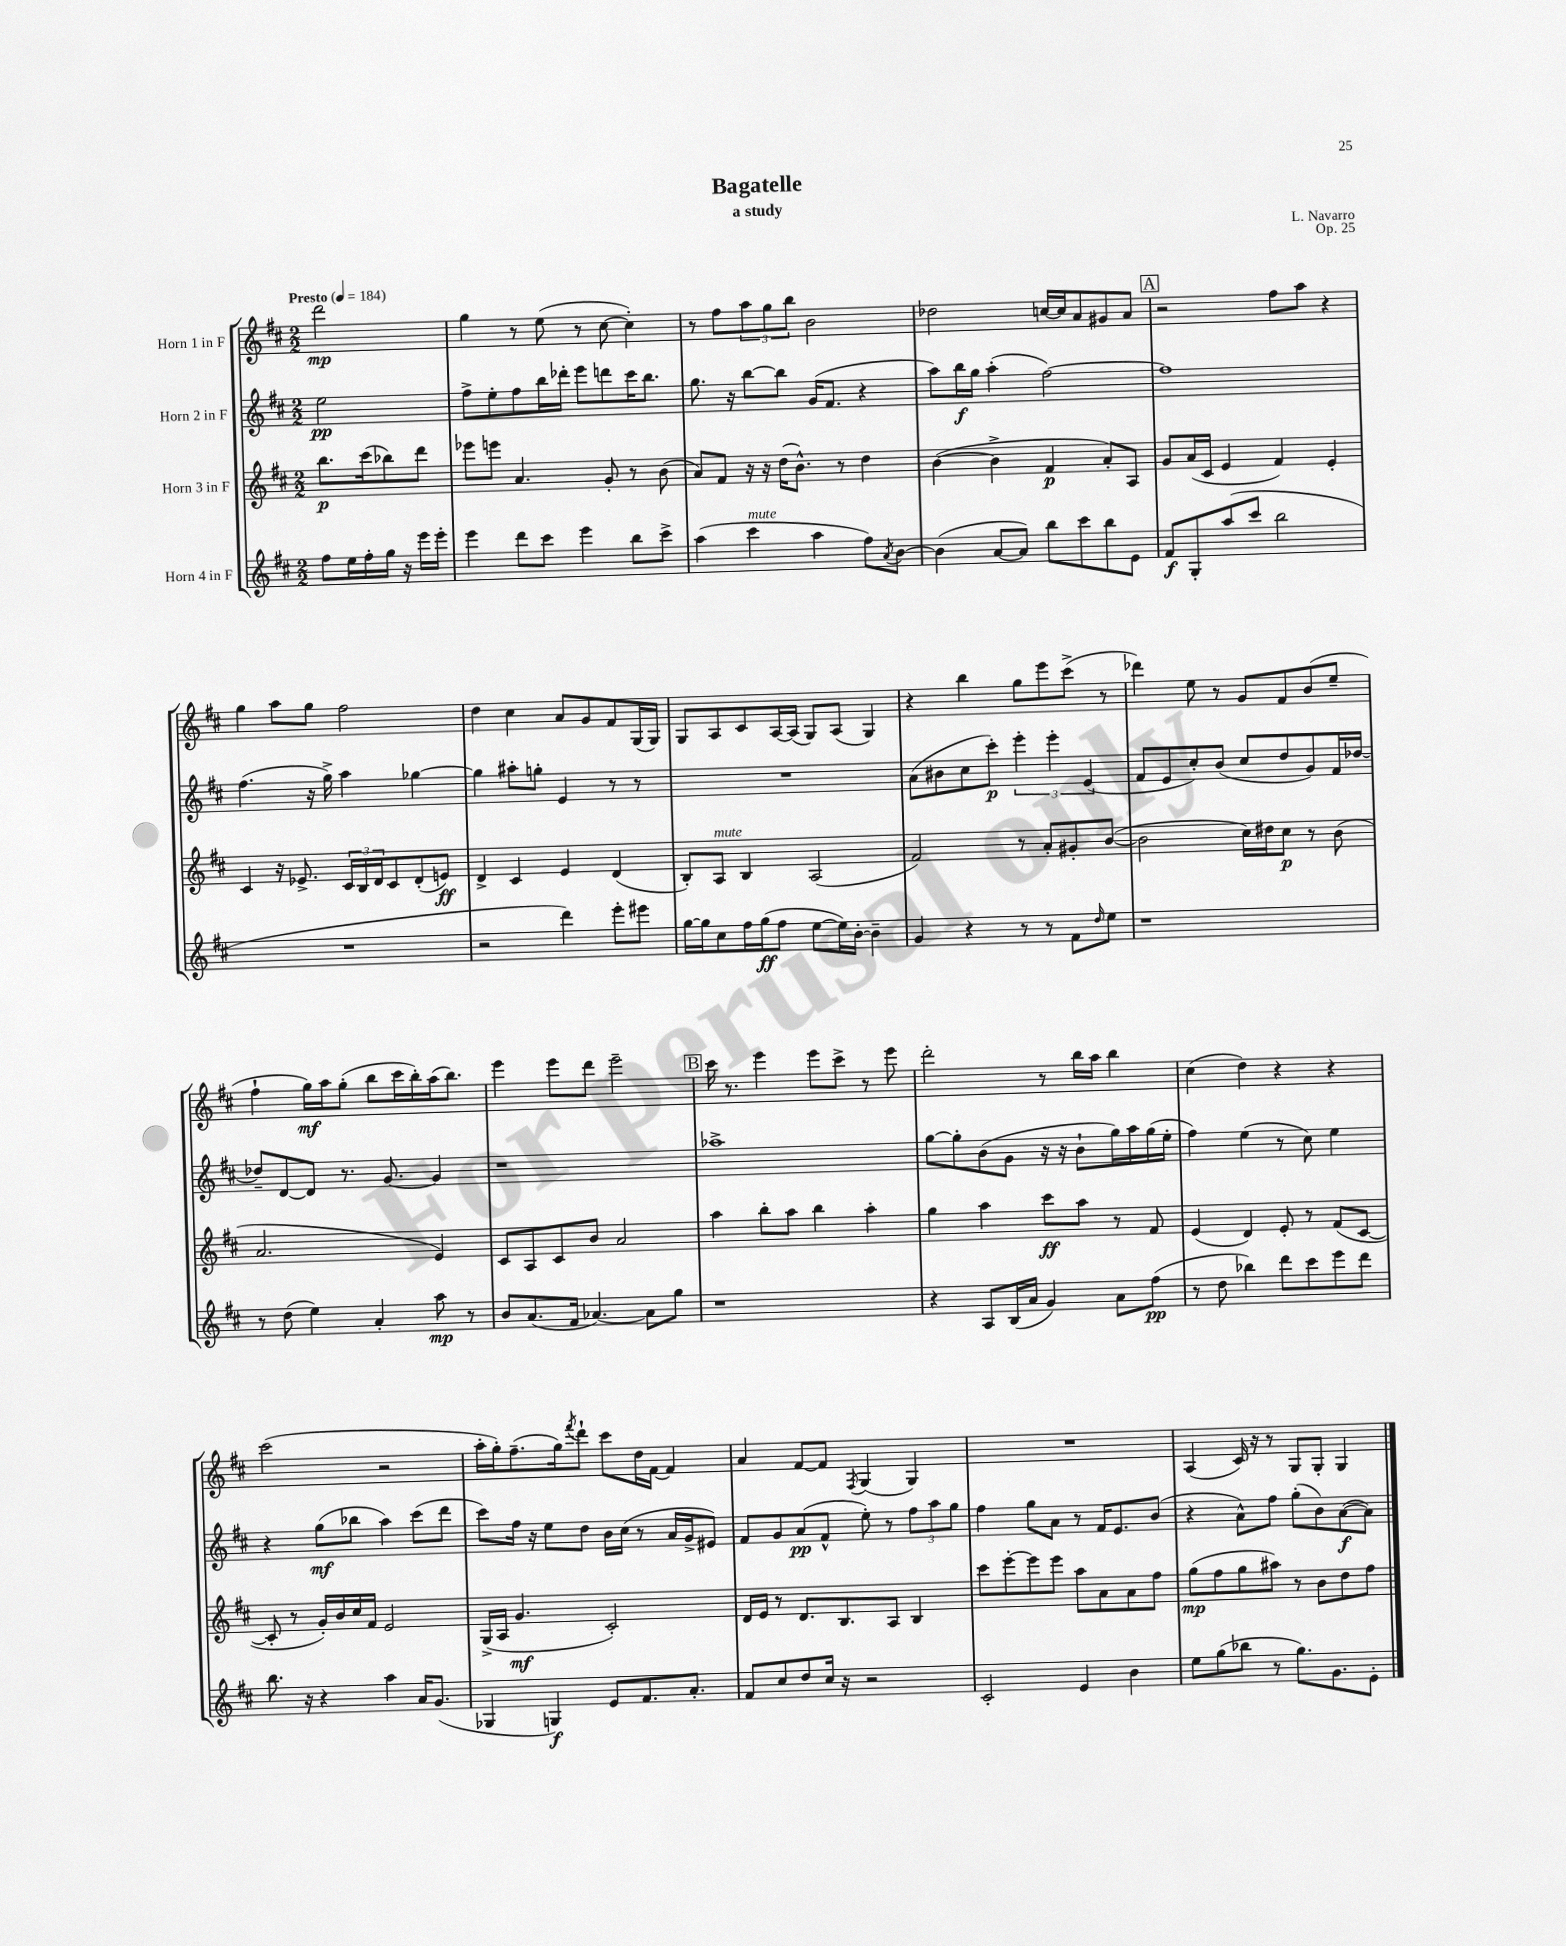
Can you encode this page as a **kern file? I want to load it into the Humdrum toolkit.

**kern	**dynam	**kern	**dynam	**kern	**dynam	**kern	**dynam
*part4	*part4	*part3	*part3	*part2	*part2	*part1	*part1
*staff4	*staff4	*staff3	*staff3	*staff2	*staff2	*staff1	*staff1
*I"Horn 4 in F	*	*I"Horn 3 in F	*	*I"Horn 2 in F	*	*I"Horn 1 in F	*
*clefG2	*	*clefG2	*	*clefG2	*	*clefG2	*
*k[f#c#]	*	*k[f#c#]	*	*k[f#c#]	*	*k[f#c#]	*
*M2/2	*	*M2/2	*	*M2/2	*	*M2/2	*
*MM184	*	*MM184	*	*MM184	*	*MM184	*
=	=	=	=	=	=	=	=
!	!	!	!	!	!	!LO:TX:a:B:t=Presto	!
8ff#\L	.	8.bb\L	p	2ee\	pp	2ddd\	mp
16ee\L	.	.	.	.	.	.	.
16ff#'\	.	(16ccc#\k	.	.	.	.	.
16gg\JJ	.	8bb-X\)	.	.	.	.	.
16r	.	.	.	.	.	.	.
16eee\LL	.	8ddd\J	.	.	.	.	.
16eee'\JJ	.	.	.	.	.	.	.
=1	=1	=1	=1	=1	=1	=1	=1
4eee\	.	8eee-X\L	.	8ff#^\L	.	4gg\	.
.	.	8eeen\J	.	8ee'\	.	.	.
8ddd\L	.	4.a/	.	8ff#\	.	8r	.
8ccc#\J	.	.	.	16bb\L	.	(8ee\	.
.	.	.	.	16ddd-X'\JJ	.	.	.
4eee\	.	.	.	8eee\L	.	8r	.
.	.	8g'/	.	8dddn\	.	[8cc#\	.
8bb\L	.	8r	.	16ccc#\K	.	4cc#'\])	.
.	.	.	.	8.bb\J	.	.	.
8ccc#^\J	.	(8b\	.	.	.	.	.
=2	=2	=2	=2	=2	=2	=2	=2
(4aa\	.	8a/L)	.	8.gg\	.	8r	.
.	.	8f#/J	.	.	.	8ff#\L	.
.	.	.	.	16r	.	.	.
!LO:TX:a:i:t=mute	!	!	!	!	!	!	!
4ccc#\	.	16r	.	[8bb\L	.	12aa\	.
.	.	16r	.	.	.	.	.
.	.	.	.	.	.	12gg\	.
.	.	(16dd\KL	.	8bb\J]	.	.	.
.	.	.	.	.	.	12bb\J	.
.	.	8.b^^\J)	.	.	.	.	.
4aa\	.	.	.	(16g/KL	.	2b\	.
.	.	.	.	8.f#/J	.	.	.
.	.	8r	.	.	.	.	.
8ff#\L)	.	4dd\	.	4r	.	.	.
8qa/	.	.	.	.	.	.	.
[8b\J	.	.	.	.	.	.	.
=3	=3	=3	=3	=3	=3	=3	=3
(4b\]	.	([4b\	.	8aa\L)	.	2dd-X\	.
.	.	.	.	16bb\L	f	.	.
.	.	.	.	16gg\JJ	.	.	.
[8a/L	.	4b^\]	.	(4aa'\	.	.	.
8a/J])	.	.	.	.	.	.	.
8bb\L	.	4f#/	p	[2ff#\)	.	[16ccn/LL	.
.	.	.	.	.	.	16cc/J]	.
8ccc#\	.	.	.	.	.	8a/	.
8bb\	.	8a'/L)	.	.	.	8g#X/	.
8e\J	.	8A/J	.	.	.	8a/J	.
!!LO:REH:place=s1:t=A
=4	=4	=4	=4	=4	=4	=4	=4
8f#/L	f	8g/L	.	1ff#]	.	2r	.
8G'/	.	(16a/L	.	.	.	.	.
.	.	16c#/JJ	.	.	.	.	.
(8aa/	.	4e/	.	.	.	.	.
8ccc#/J	.	.	.	.	.	.	.
2bb\	.	4f#/)	.	.	.	8ff#\L	.
.	.	.	.	.	.	8aa\J	.
.	.	4e'/	.	.	.	4r	.
!!LO:LB:g=z
=5	=5	=5	=5	=5	=5	=5	=5
1r	.	4c#/	.	(4.ff#\	.	4gg\	.
.	.	16r	.	.	.	8aa\L	.
.	.	8.e-X^/	.	.	.	.	.
.	.	.	.	16r	.	8gg\J	.
.	.	.	.	16gg^\)	.	.	.
.	.	24c#/LL	.	4aa\	.	2ff#\	.
.	.	24B/	.	.	.	.	.
.	.	24d/J	.	.	.	.	.
.	.	8c#/	.	.	.	.	.
.	.	(8d'/	.	[4gg-X\	.	.	.
.	.	8en/J)	ff	.	.	.	.
=6	=6	=6	=6	=6	=6	=6	=6
2r	.	4d^/	.	4gg-\]	.	4dd\	.
.	.	4c#/	.	8aa#X'\L	.	4cc#\	.
.	.	.	.	8ggn'\J	.	.	.
4ddd\)	.	4e/	.	4e/	.	8a/L	.
.	.	.	.	.	.	8g/	.
8eee'\L	.	(4d/	.	8r	.	8f#/	.
8eee#X\J	.	.	.	8r	.	(16G/L	.
.	.	.	.	.	.	16G/JJ)	.
=7	=7	=7	=7	=7	=7	=7	=7
[16gg\LL	.	8B'/L)	.	1r	.	8G/L	.
16gg\J]	.	.	.	.	.	.	.
!	!	!LO:TX:a:i:t=mute	!	!	!	!	!
8cc#\	.	8A/J	.	.	.	8A/	.
16ff#\L	.	4B/	.	.	.	8c#/	.
(16gg\J	ff	.	.	.	.	.	.
8ff#\J	.	.	.	.	.	[16A/L	.
.	.	.	.	.	.	(16A/JJ]	.
[8ee\L	.	(2A/	.	.	.	8G/L)	.
16ee\L])	.	.	.	.	.	(8A/J	.
[16b'\JJ	.	.	.	.	.	.	.
4b~\]	.	.	.	.	.	4G/)	.
=8	=8	=8	=8	=8	=8	=8	=8
4g/	.	2f#/)	.	(8a\L	.	4r	.
.	.	.	.	8b#X\	.	.	.
4r	.	.	.	8cc#\	.	4bb\	.
.	.	.	.	8ccc#'\J)	p	.	.
8r	.	8r	.	6eee'\	.	8gg\L	.
8r	.	8a'/L	.	.	.	8eee\	.
.	.	.	.	6eee'\	.	.	.
8f#\L	.	8g#X'/	.	.	.	(8ccc#^\J	.
.	.	.	.	(6e/	.	.	.
16qqdd/	.	.	.	.	.	.	.
8ee\J	.	([8b/J	.	.	.	8r	.
=9	=9	=9	=9	=9	=9	=9	=9
1r	.	2b\]	.	8f#/L	.	4ddd-X\)	.
.	.	.	.	8e/	.	.	.
.	.	.	.	8cc#'/)	.	8ee\	.
.	.	.	.	(8b/J	.	8r	.
.	.	16cc#\LL)	.	8cc#/L	.	8g/L	.
.	.	16dd#X\J	.	.	.	.	.
.	.	8cc#\J	p	8dd/	.	8f#/	.
.	.	8r	.	8g/)	.	(8b/	.
.	.	(8b\	.	16f#/L	.	8ee~/J	.
.	.	.	.	[16dd-X/JJ	.	.	.
!!LO:LB:g=z
=10	=10	=10	=10	=10	=10	=10	=10
8r	.	2.a/	.	8dd-X~/L]	.	4ff#`\	.
(8dd\	.	.	.	[8d/	.	.	.
4ee\)	.	.	.	8d/J]	.	16gg\LL)	mf
.	.	.	.	.	.	16aa\J	.
.	.	.	.	8.r	.	(8gg'\J	.
4a'/	.	.	.	.	.	8bb\L	.
.	.	.	.	[8.g/	.	.	.
.	.	.	.	.	.	16ccc#\L	.
.	.	.	.	.	.	16bb'\)	.
8aa\	mp	4e/)	.	4g/]	.	(16aa\J	.
.	.	.	.	.	.	8.bb\J)	.
8r	.	.	.	.	.	.	.
=11	=11	=11	=11	=11	=11	=11	=11
8b/L	.	8c#/L	.	1r	.	4eee\	.
(8.a/	.	8A/	.	.	.	.	.
.	.	8c#/	.	.	.	8eee\L	.
16f#/Jk	.	.	.	.	.	.	.
[4.a-X/)	.	8b/J	.	.	.	8ddd\J	.
.	.	2a/	.	.	.	2eee~\	.
8a-\L]	.	.	.	.	.	.	.
8gg\J	.	.	.	.	.	.	.
!!LO:REH:place=s1:t=B
=12	=12	=12	=12	=12	=12	=12	=12
1r	.	4aa\	.	1aa-X^	.	16ccc#\	.
.	.	.	.	.	.	8.r	.
.	.	8bb'\L	.	.	.	4eee\	.
.	.	8aa\J	.	.	.	.	.
.	.	4bb\	.	.	.	8eee\L	.
.	.	.	.	.	.	8ccc#^\J	.
.	.	4aa'\	.	.	.	8r	.
.	.	.	.	.	.	8eee\	.
=13	=13	=13	=13	=13	=13	=13	=13
4r	.	4gg\	.	[8gg\L	.	2ddd'\	.
.	.	.	.	8gg'\]	.	.	.
8A/L	.	4aa\	.	(8b\	.	.	.
(16B/L	.	.	.	8g\J	.	.	.
16a/JJ	.	.	.	.	.	.	.
4g/)	.	8ccc#\L	ff	16r	.	8r	.
.	.	.	.	16r	.	.	.
.	.	8aa\J	.	8b`\L	.	16bb\LL	.
.	.	.	.	.	.	16aa\JJ	.
8a\L	.	8r	.	16gg\L)	.	4bb\	.
.	.	.	.	16aa\	.	.	.
(8ff#\J	pp	8f#/	.	(16gg\	.	.	.
.	.	.	.	16ee'\JJ	.	.	.
=14	=14	=14	=14	=14	=14	=14	=14
8r	.	(4e/	.	4ff#\)	.	(4cc#\	.
8dd\	.	.	.	.	.	.	.
4bb-X\)	.	4d/)	.	(4ee\	.	4dd\)	.
8ddd\L	.	8e'/	.	8r	.	4r	.
8ccc#\	.	8r	.	8cc#\)	.	.	.
8eee\	.	(8f#/L	.	4ee\	.	4r	.
8ddd\J	.	[8c#/J	.	.	.	.	.
!!LO:LB:g=z
=15	=15	=15	=15	=15	=15	=15	=15
8.bb\	.	8c#'/]	.	4r	.	(2ccc#\	.
.	.	8r	.	.	.	.	.
16r	.	.	.	.	.	.	.
4r	.	16g'/LL)	.	(8gg\L	mf	.	.
.	.	16b/	.	.	.	.	.
.	.	16cc#/	.	8bb-X\J	.	.	.
.	.	16f#/JJ	.	.	.	.	.
4aa\	.	2e/	.	4aa\)	.	2r	.
16a/KL	.	.	.	(8ccc#\L	.	.	.
(8.g/J	.	.	.	.	.	.	.
.	.	.	.	8ddd\J	.	.	.
=16	=16	=16	=16	=16	=16	=16	=16
4G-X/	.	(16G^/LL	.	8ccc#\L)	.	16aa'\LL	.
.	.	16A/JJ	.	.	.	16gg'\J)	.
.	.	4.g/	mf	16ff#\Jk	.	(8.ff#~\	.
.	.	.	.	16r	.	.	.
4Gn/)	f	.	.	8ee\L	.	.	.
.	.	.	.	.	.	16gg\k)	.
.	.	.	.	.	.	8qfff#/	.
.	.	.	.	8dd\J	.	8ddd`\J	.
8e/L	.	2c#'/)	.	16b\LL	.	8ccc#\L	.
.	.	.	.	(16cc#\JJ	.	.	.
8.f#/	.	.	.	8r	.	16dd\L	.
.	.	.	.	.	.	[16f#\JJ	.
.	.	.	.	16a/LL	.	4f#/]	.
8.a'/J	.	.	.	16g^/J	.	.	.
.	.	.	.	8e#X/J)	.	.	.
=17	=17	=17	=17	=17	=17	=17	=17
8f#/L	.	16d/LL	.	8f#/L	.	4a/	.
.	.	16e/JJ	.	.	.	.	.
8cc#/	.	8r	.	8g/	.	.	.
8dd/	.	8.d/L	.	(8a/	pp	[8f#/L	.
16cc#/Jk	.	.	.	8f#^^/J	.	8f#/J]	.
16r	.	8.B/	.	.	.	.	.
.	.	.	.	.	.	8qF#/	.
2r	.	.	.	8ee'\)	.	(4G/	.
.	.	8A/J	.	8r	.	.	.
.	.	4B/	.	12ff#\L	.	4G/)	.
.	.	.	.	12aa\	.	.	.
.	.	.	.	12gg\J	.	.	.
=18	=18	=18	=18	=18	=18	=18	=18
2c#'/	.	8ccc#\L	.	4ff#\	.	1r	.
.	.	[8eee'\	.	.	.	.	.
.	.	8eee\]	.	8gg\L	.	.	.
.	.	8eee\J	.	8a\J	.	.	.
4e/	.	8aa\L	.	8r	.	.	.
.	.	8a\	.	16f#/KL	.	.	.
.	.	.	.	8.e/	.	.	.
4b\	.	8a\	.	.	.	.	.
.	.	8ff#\J	.	(8b/J	.	.	.
=19	=19	=19	=19	=19	=19	=19	=19
8ee\L	.	(8gg\L	mp	4r	.	(4A/	.
(8gg\	.	8ff#\	.	.	.	.	.
8bb-X\J	.	8gg\	.	8a^^\L)	.	16c#/)	.
.	.	.	.	.	.	16r	.
8r	.	8aa#X\J)	.	8ff#\J	.	8r	.
8.gg\L)	.	8r	.	(8gg'\L	.	8G/L	.
.	.	8b\L	.	8b\)	.	8G'/J	.
8.g\	.	.	.	.	.	.	.
.	.	8dd\	.	([8a\	f	4G/	.
8e'\J	.	8ff#\J	.	8a\J])	.	.	.
==	==	==	==	==	==	==	==
*-	*-	*-	*-	*-	*-	*-	*-
